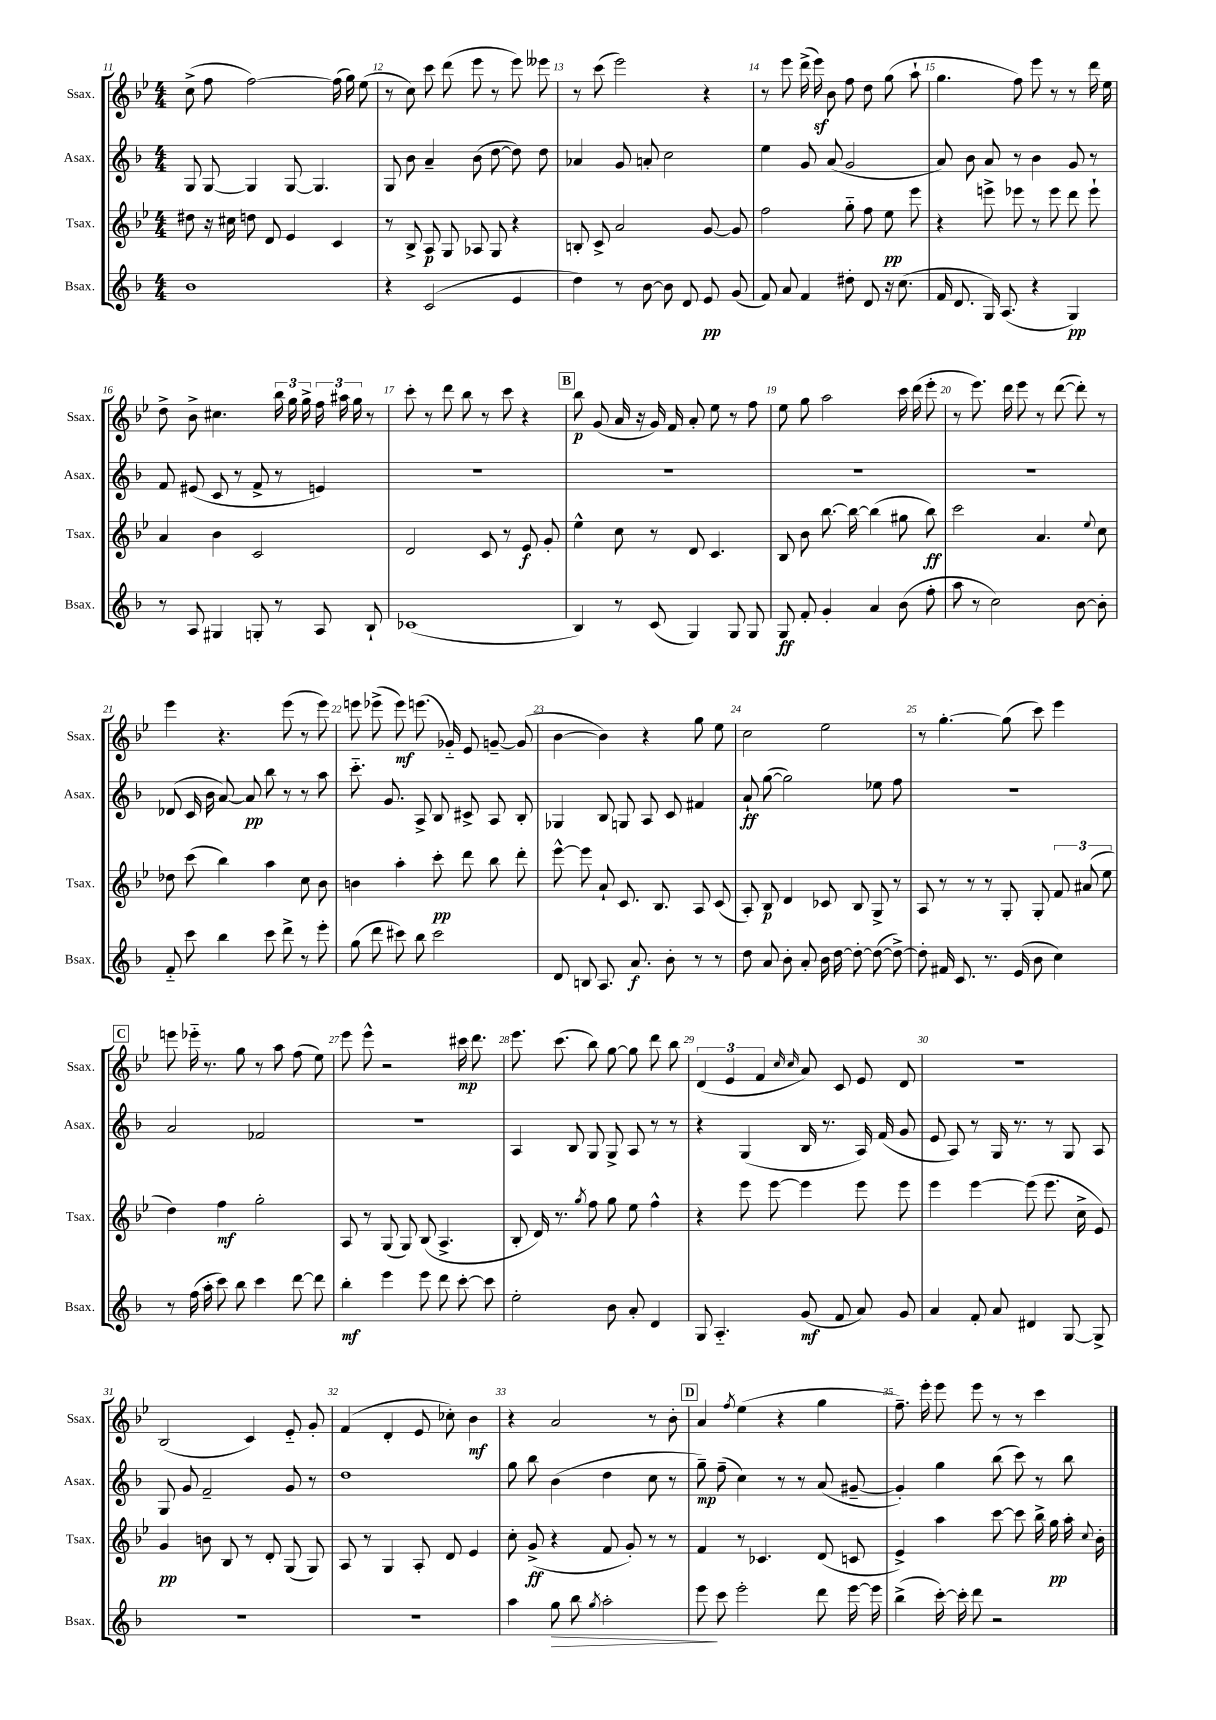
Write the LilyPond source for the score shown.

<<
\new StaffGroup <<
\new Staff = "s0" \with { instrumentName = "Ssax." shortInstrumentName = "Ssax." } {
    \clef treble \key bes \major \numericTimeSignature \time 4/4
    \autoBeamOff c''8->( f''8 f''2~) f''16( g''16) ees''8( |
    r8 c''8) c'''8 d'''8( ees'''8 r8 ees'''8) eeses'''8 |
    r8 c'''8( ees'''2) r4 |
    r8 ees'''8 d'''16->( ees'''16\sf) bes'8 f''8 d''8 g''8( a''8-! |
    g''4. f''8) ees'''8 r8 r8 d'''16 ees''16 |
    d''8-> bes'8-> cis''4. \tuplet 3/2 { bes''16 g''16 g''16-> } \tuplet 3/2 { f''16 ais''16 g''16 } r8 |
    c'''8-. r8 d'''8 bes''8 r8 c'''8 r4 |
    \mark \markup { \box "B" } bes''8\p g'8( a'16 r16 g'16) f'16 a'8-. ees''8 r8 f''8 |
    ees''8 g''8 a''2 c'''16 d'''16( ees'''8-. |
    r8 ees'''8.) d'''16 ees'''8 r8 d'''8~( d'''8-.) r8 |
    ees'''4 r4. ees'''8( r8 ees'''8) |
    e'''8 ees'''8->( ees'''8\mf) e'''8.( ges'16-_) ees'8 g'8~-- g'8( |
    bes'4~ bes'4) r4 g''8 ees''8 |
    c''2 ees''2 |
    r8 g''4.~-. g''8( c'''8) ees'''4 |
    \mark \markup { \box "C" } e'''8 ees'''16-_ r8. g''8 r8 a''8 f''8( ees''8) |
    ees'''8 ees'''8-^ r2 cis'''16\mp d'''8. |
    ees'''8. c'''8.( bes''8) g''8~ g''8 d'''8 bes''8 |
    \tuplet 3/2 { d'4( ees'4 f'4 } \grace { c''16 c''16 } a'8) c'8 ees'8 d'8 |
    R1 |
    bes2( c'4) ees'8-_ g'8-. |
    f'4( d'4-. ees'8 ces''8-.) bes'4\mf |
    r4 a'2 r8 bes'8-. |
    \mark \markup { \box "D" } a'4 \acciaccatura { f''8 } ees''4( r4 g''4 |
    f''8.--) ees'''16-. ees'''8 ees'''8 r8 r8 c'''4 \bar "|." |
}
\new Staff = "s1" \with { instrumentName = "Asax." shortInstrumentName = "Asax." } {
    \clef treble \key f \major \numericTimeSignature \time 4/4
    \autoBeamOff g8 g8~ g4 g8~ g4. |
    g8 bes'8 a'4-- bes'8( d''8~ d''8) d''8 |
    aes'4 g'8 a'8-. c''2 |
    e''4 g'8 a'8( g'2 |
    a'8) bes'8 a'8 r8 bes'4 g'8 r8 |
    f'8 eis'8( c'8 r8 f'8-> r8 e'4) |
    R1 |
    \mark \markup { \box "B" } R1 |
    R1 |
    R1 |
    des'8( c'16 bes'16 a'8~) a'8\pp bes''8 r8 r8 a''8 |
    c'''8.-_ g'8. a8-> bes8 cis'8-> a8 bes8-. |
    ges4 bes8 g8 a8 c'8 fis'4 |
    a'8-!\ff g''8~( g''2) ees''8 f''8 |
    R1 |
    \mark \markup { \box "C" } a'2 fes'2 |
    R1 |
    a4 bes8 g8 g8-> a8 r8 r8 |
    r4 g4( bes16 r8. a16) f'16( g'8 |
    e'8 a8) r8 g16 r8. r8 g8 a8 |
    g8 g'8 f'2-- g'8 r8 |
    d''1 |
    g''8 bes''8 bes'4( d''4 c''8 r8 |
    \mark \markup { \box "D" } g''8--\mp) f''8--( c''4) r8 r8 a'8( gis'8~-- |
    gis'4-.) g''4 bes''8( c'''8) r8 bes''8 \bar "|." |
}
\new Staff = "s2" \with { instrumentName = "Tsax." shortInstrumentName = "Tsax." } {
    \clef treble \key bes \major \numericTimeSignature \time 4/4
    \autoBeamOff dis''8 r16 cis''16 d''8 d'8 ees'4 c'4 |
    r8 bes8-> a8\p g8 aes8 g8 r4 |
    b8-. c'8-> a'2 g'8~ g'8 |
    f''2 g''8-_ f''8 ees''8\pp ees'''8 |
    r4 e'''8-> ees'''8 r8 ees'''8 d'''8 ees'''8-! |
    a'4 bes'4 c'2 |
    d'2 c'8 r8 ees'8\f g'8-. |
    \mark \markup { \box "B" } ees''4-^ c''8 r8 d'8 c'4. |
    bes8 bes'8 bes''8.~ bes''16~ bes''4( gis''8 bes''8\ff) |
    c'''2 a'4. \appoggiatura { ees''8 } c''8 |
    des''8 c'''8( bes''4) a''4 c''8 bes'8 |
    b'4 a''4-. c'''8-.\pp d'''8 bes''8 d'''8-. |
    ees'''8~-^ ees'''8 a'8-! c'8. bes8. a8 c'8( |
    a8-.) bes8\p d'4 ces'8 bes8 g8-> r8 |
    a8 r8 r8 r8 g8-. g8-. \tuplet 3/2 { f'8 ais'8( ees''8 } |
    \mark \markup { \box "C" } d''4) f''4\mf g''2-. |
    a8 r8 g8( g8) bes8( a4.-> |
    bes8-. d'16) r8. \acciaccatura { g''8 } f''8 g''8 ees''8 f''4-^ |
    r4 ees'''8 ees'''8~ ees'''4 ees'''8 ees'''8 |
    ees'''4 ees'''4~ ees'''8( ees'''8. c''16-> ees'8) |
    g'4\pp b'8 bes8 r8 d'8-. g8( g8) |
    a8 r8 g4 a8-. d'8 ees'4 |
    c''8-. g'8->\ff( r4 f'8 g'8-.) r8 r8 |
    \mark \markup { \box "D" } f'4 r8 ces'4. d'8( c'8 |
    ees'4->) a''4 c'''8~ c'''8 bes''16-> g''16\pp a''16-. \appoggiatura { c''8 } bes'16-. \bar "|." |
}
\new Staff = "s3" \with { instrumentName = "Bsax." shortInstrumentName = "Bsax." } {
    \clef treble \key f \major \numericTimeSignature \time 4/4
    \autoBeamOff bes'1 |
    r4 c'2( e'4 |
    d''4) r8 bes'8~ bes'8 d'8 e'8\pp g'8( |
    f'8) a'8 f'4 dis''8-. d'8 r16 c''8.( |
    f'16 d'8. g16) a8.( r4 g4\pp) |
    r8 a8 gis4 g8-. r8 a8 bes8-! |
    ces'1( |
    \mark \markup { \box "B" } bes4) r8 c'8( g4) g8 g8 |
    g8\ff f'8-. g'4-. a'4 bes'8( f''8-. |
    a''8 r8 c''2) bes'8~ bes'8-. |
    f'8-_ c'''8 bes''4 c'''8 d'''8-> r8 e'''8-. |
    g''8( d'''8 cis'''8) bes''8 cis'''2 |
    d'8 b8 a8. a'8.\f bes'8-. r8 r8 |
    d''8 a'8 bes'8-. a'8-. bes'16 d''16~ d''8~-. d''8~( d''8~->) |
    d''8-. fis'16 c'8. r8. e'16( bes'8 c''4) |
    \mark \markup { \box "C" } r8 f''16( a''16-. c'''8) bes''8 c'''4 d'''8~ d'''8 |
    bes''4-.\mf e'''4 e'''8 d'''8 c'''8~-. c'''8 |
    e''2-. bes'8 a'8-. d'4 |
    g8 a4.-_ g'8\mf( f'8 a'8) g'8 |
    a'4 f'8-. a'8 dis'4 g8~ g8-> |
    R1 |
    R1 |
    a''4 g''8\> bes''8 \acciaccatura { g''8 } a''2-. |
    \mark \markup { \box "D" } e'''8\! c'''8 e'''2-. d'''8 e'''16~ e'''16 |
    bes''4->( c'''16~-.) c'''16-. d'''8 r2 \bar "|." |
}
>>
>>
\layout { \context { \Score currentBarNumber = #11 \override BarNumber.break-visibility = ##(#f #t #t) barNumberVisibility = #all-bar-numbers-visible } }
